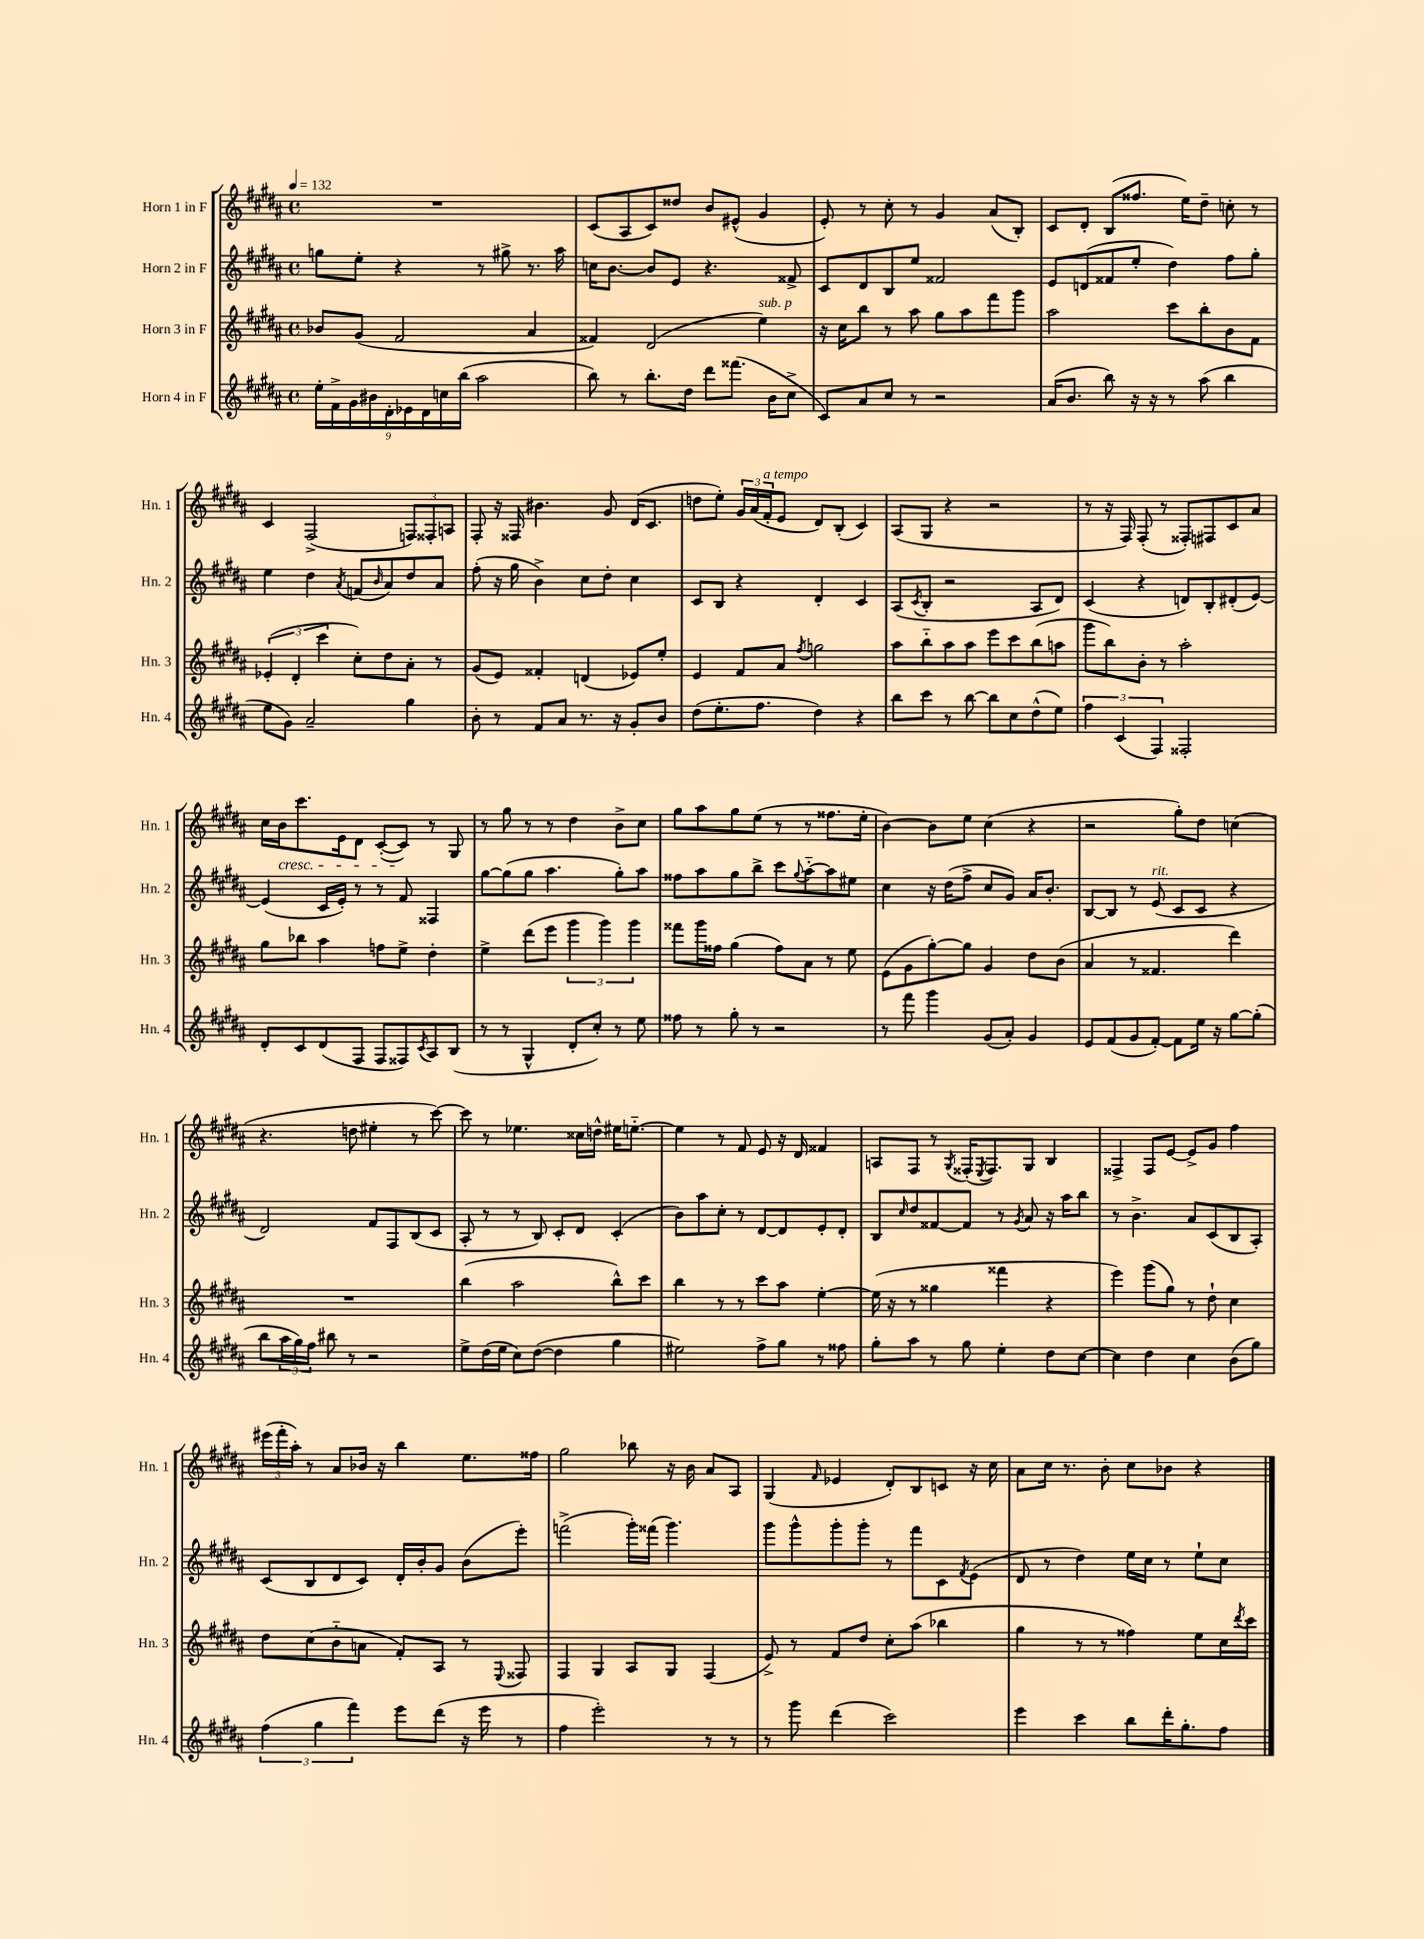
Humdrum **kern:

**kern	**kern	**kern	**kern
*staff4	*staff3	*staff2	*staff1
*clefG2	*clefG2	*clefG2	*clefG2
*k[f#c#g#d#a#]	*k[f#c#g#d#a#]	*k[f#c#g#d#a#]	*k[f#c#g#d#a#]
*M4/4	*M4/4	*M4/4	*M4/4
*met(c)	*met(c)	*met(c)	*met(c)
*MM132	*MM132	*MM132	*MM132
18ee'\LL	8b-/L	8gg\L	1r
18f#^\	.	.	.
18g#\	.	.	.
.	(8g#/J	8ee'\J	.
18b#\	.	.	.
18d#'\	.	.	.
.	2f#/	4r	.
18e-\	.	.	.
18d#\	.	.	.
18cc\	.	.	.
(18bb\JJ	.	.	.
2aa#\	.	8r	.
.	.	8gg#^\	.
.	4a#/	8.r	.
.	.	16aa#\	.
=	=	=	=
8bb\)	4f##/)	16cc\LK	(8c#/L
.	.	[8.b\J	.
8r	.	.	8A#/
8.bb'\L	(2d#/	8b/]L	8c#/)
.	.	8e/J	8dd##/J
16dd#\Jk	.	.	.
8ddd#\L	.	4.r	8b/L
(8.fff##\J	.	.	(8e#^^/J
.	4ee\)	.	4g#/
16b\LK	.	.	.
8cc#^\J	.	8f##^/	.
=	=	=	=
8c#/L)	16r	8c#/L	8e'/)
.	16cc#\LK	.	.
8a#/	8bb\J	8d#/	8r
8cc#/J	8r	8B/	8cc#'\
8r	8aa#\	8ee/J	8r
2r	8gg#\L	2f##/	4g#/
.	8aa#\	.	.
.	8fff#\	.	(8a#/L
.	8ggg#\J	.	8B'/J)
=	=	=	=
(16a#/LK	2aa#\	8e/L	8c#/L
8.b/J	.	.	.
.	.	(8d/	8d#'/J
8bb\)	.	8f##/	(8B/L
16r	.	8ee'/J	8.ff##/J
16r	.	.	.
8r	8ccc#\L	4dd#\)	.
.	.	.	16ee\LK)
(8aa#\	8bb'\	.	8dd#~\J
4bb\	8b\	8ff#\L	8cc'\
.	8f#\J	8gg#'\J	8r
=	=	=	=
8ee\L	(6e-'/	4ee\	4c#/
8g#\J)	.	.	.
.	6d#'/	.	.
2a#~/	.	4dd#\	(2F#^/
.	6ccc#\	.	.
.	.	8qa#/	.
.	8cc#'\L)	(8f/L	.
.	.	16qqb/	.
.	8dd#\	8a#/)	.
4gg#\	8a#'\J	8dd#/	12F/L)
.	.	.	12F##'/
.	8r	8a#/J	.
.	.	.	12A/J
=	=	=	=
8b'\	(8g#/L	(8ff#'\	8F#'/
8r	8e/J)	16r	16r
.	.	16gg#\	16F##/
8f#/L	4f##'/	4b^\)	4.b#\
8a#/J	.	.	.
8.r	(4d/	8cc#\L	.
.	.	8dd#'\J	8g#/
16r	.	.	.
8g#'/L	8e-/L)	4cc#\	(16d#/LK
.	.	.	8.c#/J
8b/J	8ee'/J	.	.
=	=	=	=
(8dd#\L	4e/	8c#/L	8dd\L
8.ee'\	.	8B/J	8ee'\J)
.	8f#/L	4r	24g#/LL
.	.	.	(24a#/
8.ff#\J	.	.	.
.	.	.	24f#'/J
.	8a#/J	.	8e/J
.	8qff#/	.	.
4dd#\)	2gg\	4d#'/	8d#/L)
.	.	.	(8B'/J
4r	.	4c#/	4c#/)
=	=	=	=
8bb\L	8aa#\L	(8A#/L	(8A#/L
.	.	8qc#/	.
8ccc#\J	8bb'~\	8B'/J	8G#/J
8r	8aa#\	2r	4r
[8bb\	8aa#\J	.	.
8bb\]L	8eee\L	.	2r
8cc#\	8ccc#\	.	.
(8dd#^^\	(8bb\	8A#/L	.
8ee\J)	8aa\J	8d#/J)	.
=	=	=	=
6ff#\	8ggg#\L	(4c#/	8r
.	8bb\)	.	16r
(6c#/	.	.	.
.	.	.	16F#/)
.	8b'\J	4r	(8F#'/
6F#/)	.	.	.
.	8r	.	8r
2F##'/	2aa#'\	8d/L)	8F##'/L)
.	.	8B'/	8F#/
.	.	(8d#'/	8c#/
.	.	[8e/J)	8a#/J
=	=	=	=
8d#'/L	8gg#\L	(4e/]	16cc#\LL
.	.	.	16b\J
8c#/	8bb-\J	.	8.ccc#\
(8d#/	4aa#\	16c#/LL	.
.	.	16e'/JJ)	16e\k
8F#/J	.	8r	8d#\J
8F#/L	8ff\L	8r	([8c#'/L
8F##/)	8ee^\J	8f#/	8c#/]J)
8qc#/	.	.	.
8A#/	4dd#'\	4F##/	8r
(8B/J	.	.	8G#/
=	=	=	=
8r	4ee^\	[8gg#\L	8r
8r	.	(8gg#\]	8gg#\
4G#^^/	(8ddd#\L	8gg#\J	8r
.	8eee\J	4.aa#\	8r
8d#'/L	6ggg#\	.	4dd#\
8cc#'/J)	.	.	.
.	6ggg#\)	.	.
8r	.	8gg#'\L)	8b^\L
.	6ggg#\	.	.
8ee\	.	8aa#\J	8cc#\J
=	=	=	=
8ff##\	8fff##\L	8ff##\L	8gg#\L
8r	16ggg#\L	8aa#\	8aa#\
.	16ff##\JJ	.	.
8gg#'\	(4gg#\	8gg#\	8gg#\
8r	.	8bb^\J	(8ee\J
2r	8ff##\L)	8ccc#\L	8r
.	.	8qqgg#/	.
.	8a#\J	[8aa#'~\	8r
.	8r	8aa#\]	8.ff##\L
.	8ee\	8ee#\J	.
.	.	.	16ee'\Jk
=	=	=	=
8r	(8e\L	4cc#\	[4b\)
8fff#\	8g#\	.	.
4ggg#\	[8gg#'\)	16r	8b\]L
.	.	(16dd#\LK	.
.	8gg#\]J	8ff#^\J	8ee\J
(8g#/L	4g#/	8cc#/L	(4cc#\
8a#'/J)	.	8g#/J)	.
4g#/	8dd#\L	16a#/LK	4r
.	.	8.b'/J	.
.	(8b\J	.	.
=	=	=	=
8e/L	4a#/	[8B/L	2r
(8f#/	.	8B/]J	.
8g#/	8r	8r	.
[8f#'/J)	4.f##/	(8e/	.
8f#\]L	.	8c#/L	8gg#'\L)
16ee\Jk	.	8c#/J	8dd#\J
16r	.	.	.
[8gg#\L	4ddd#\)	4r	(4cc\
(8gg#'\]J	.	.	.
=	=	=	=
8bb\L	1r	2d#/)	4.r
24aa#\L	.	.	.
24gg#\)	.	.	.
24ff#\JJ	.	.	.
8bb#\	.	.	.
8r	.	.	8dd\
2r	.	8f#/L	4ee#'\
.	.	8F#/	.
.	.	(8B/	8r
.	.	8c#/J	[8ccc#\)
=	=	=	=
8ee^\L	(4bb\	8A#'/	8ccc#\]
(16dd#\L	.	8r	8r
16ee\JJ	.	.	.
8cc#\L)	2aa#\	8r	4.ee-\
([8dd#\J	.	8B/)	.
4dd#\]	.	8c#'/L	.
.	.	8d#/J	16cc##\LL
.	.	.	16dd^^\JJ
4gg#\	8bb^^\L)	(4c#'/	16ee#\LK
.	.	.	[8.ee'~\J
.	8ccc#\J	.	.
=	=	=	=
2ee#\)	4bb\	8b\L)	4ee\]
.	.	8aa#\	.
.	8r	8cc#'\J	8r
.	8r	8r	8f#/
8ff#^\L	8ccc#\L	[8d#/L	8e/
8gg#\J	8aa#\J	8d#/]	16r
.	.	.	16d#/
8r	[4ee'\	8e'/	4f##/
8ff##\	.	8d#'/J	.
=	=	=	=
8gg#'\L	(16ee\]	8B/L	8A/L
.	16r	.	.
.	.	16qqcc#/	.
8aa#\J	8r	8dd#/	8F#/J
8r	4gg##\	[8f##/	8r
.	.	.	8qG#/
8gg#\	.	8f##/]J	(16F##'/LK
.	.	.	8qE/
.	.	.	8.F##/)
4ee'\	4fff##\	8r	.
.	.	8qg#/	.
.	.	8a#/	8G#/J
8dd#\L	4r	16r	4B/
.	.	16aa#\LK	.
[8cc#\J	.	8bb\J	.
=	=	=	=
4cc#\]	4eee\)	8r	4F##^/
.	.	4.b^\	.
4dd#\	(8ggg#\L	.	8F##/L
.	8gg#\J)	.	[8e/J
4cc#\	8r	8a#/L	8e^/]L
.	8dd#`\	(8c#/	8g#/J
(8b\L	4cc#\	8B/	4ff#\
8gg#\J)	.	8A#'/J)	.
=	=	=	=
(6ff#\	8dd#\L	(8c#/L	(24eee#\LL
.	.	.	24fff#'\
.	.	.	24aa#'\JJ)
.	(8cc#\	8B/	8r
6gg#\	.	.	.
.	8b'~\	8d#/	8a#/L
6fff#\)	.	.	.
.	8a\J	8c#/J)	16b-/Jk
.	.	.	16r
8eee\L	8f#'/L)	16d#'/LL	4bb\
.	.	16b'/J	.
(8ddd#\J	8A#/J	8g#/J	.
16r	8r	(8b\L	8.ee\L
16eee\	.	.	.
.	8qqE/	.	.
8r	8F##/	8eee'\J)	.
.	.	.	16ff##\Jk
=	=	=	=
4ff#\	4F#/	(2fff^\	2gg#\
2eee'\)	4G#/	.	.
.	8A#/L	16ggg#'\LL)	8bb-\
.	.	(16fff##\JJ	.
.	8G#/J	4.ggg#\)	16r
.	.	.	16b\
8r	(4F#/	.	8a#/L
8r	.	.	8A#/J
=	=	=	=
8r	8e^/)	8ggg#\L	(4G#/
8ggg#\	8r	8ggg#^^\	.
.	.	.	16qqf#/
(4ddd#\	8f#/L	8ggg#'\	4e-/
.	8dd#/J	8ggg#'\J	.
2ccc#\)	8cc#'\L	8r	8d#'/L)
.	(8aa#\J	8fff#\L	8B/
.	4bb-\	8c#\	8c/J
.	.	8qf#/	.
.	.	(8e\J	16r
.	.	.	16cc#\
=	=	=	=
4eee\	4gg#\	8d#/	8a#\L
.	.	8r	16cc#\Jk
.	.	.	8.r
4ccc#\	8r	4dd#\)	.
.	8r	.	8b'\
8bb\L	4ff##\)	16ee\LL	8cc#\L
.	.	16cc#\JJ	.
16ddd#'\K	.	8r	8b-\J
8.gg#'\	.	.	.
.	8ee\L	8ee`\L	4r
8ff#\J	16cc#\L	8cc#\J	.
.	8qddd#/	.	.
.	16ccc#\JJ	.	.
==	==	==	==
*-	*-	*-	*-
